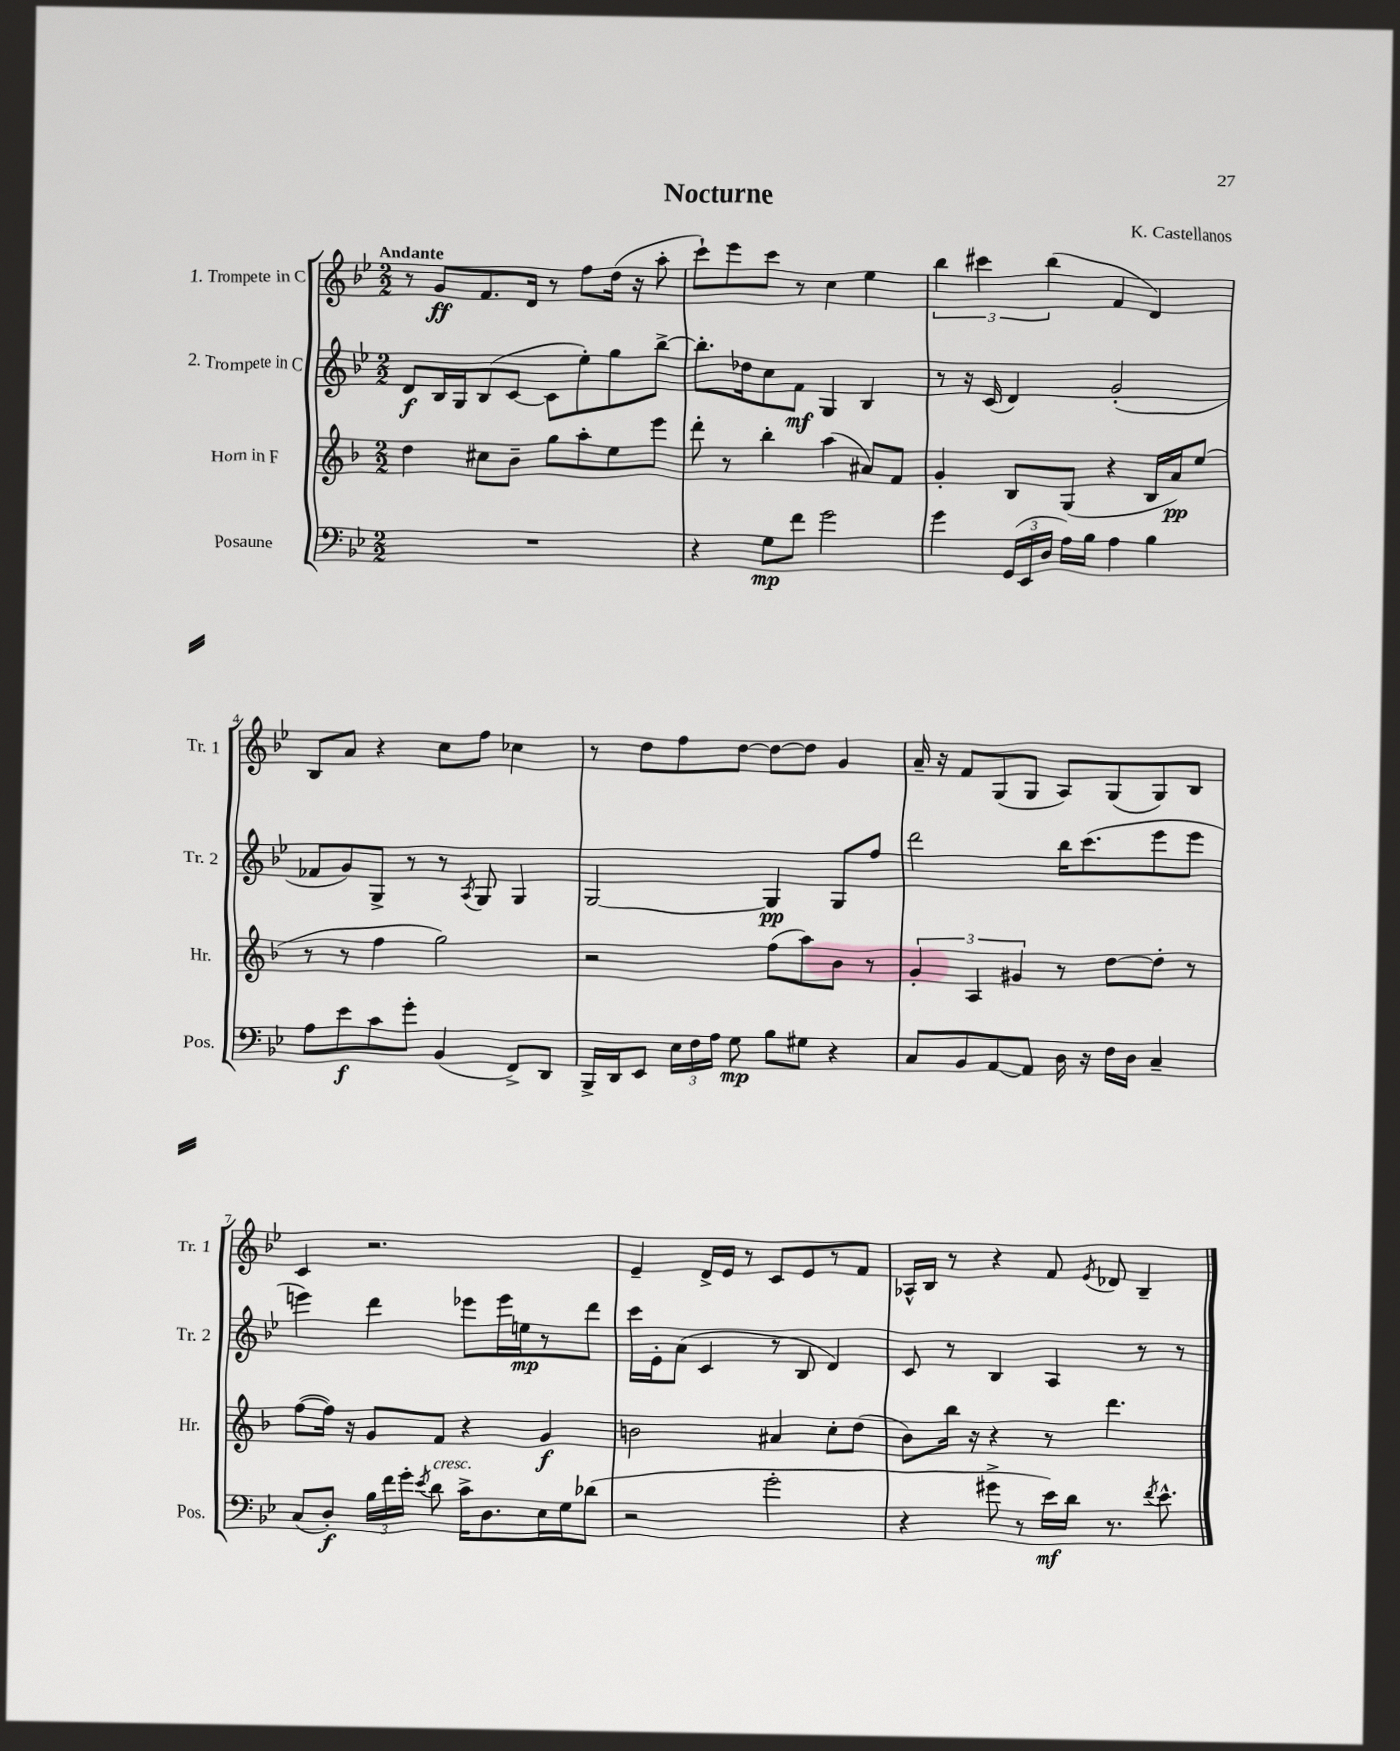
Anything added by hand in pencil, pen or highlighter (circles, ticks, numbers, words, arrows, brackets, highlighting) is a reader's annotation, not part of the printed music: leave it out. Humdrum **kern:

**kern	**kern	**kern	**kern
*staff4	*staff3	*staff2	*staff1
*clefF4	*clefG2	*clefG2	*clefG2
*k[b-e-]	*k[b-]	*k[b-e-]	*k[b-e-]
*M2/2	*M2/2	*M2/2	*M2/2
1r	4dd\	8d/L	8r
.	.	16B-/L	8g/L
.	.	16G/J	.
.	8cc#\L	(8B-/	8.f/
.	8b-~\J	[8c/J	.
.	.	.	16d/Jk
.	8gg\L	8c\]L	8r
.	8aa'\	8ee-'\)	8ff\L
.	8ee\	8gg\	(16dd\Jk
.	.	.	16r
.	8eee\J	[8bb-^\J	8aa'\
=	=	=	=
4r	8ddd'\	8.bb-'\]L	8ccc`\L)
.	8r	.	8eee-\
.	.	16dd-\k	.
8G\L	4bb-'\	8cc\	8ccc\J
8f\J	.	8f\J	8r
2g\	(4aa\	4G/	4cc\
.	8a#/L)	4B-/	4ee-\
.	8f/J	.	.
=	=	=	=
4g\	4g'/	8r	6bb-\
.	.	16r	.
.	.	.	6ccc#\
.	.	(16c/	.
(24GG/LL	8B-/L	4d/)	.
24EE-/	.	.	.
24D/JJ	.	.	(6bb-\
16A\LL)	(8G/J	.	.
16B-\JJ	.	.	.
4A\	4r	(2g'/	4f/
4B-\	16B-/LL	.	4d/)
.	16a/J)	.	.
.	(8ee/J	.	.
=	=	=	=
8A\L	8r	8f-/L	8B-/L
8e-\	8r	8g/)	8a/J
8c\	4ff\	8G^/J	4r
8g'\J	.	8r	.
(4BB-/	2gg\)	8r	8cc\L
.	.	8qA/	.
.	.	8G/	8ff\J
8FF^/L)	.	4G/	4cc-\
8DD/J	.	.	.
=	=	=	=
16BBB-^/LL	2r	[2G/	8r
16DD/J	.	.	.
8EE-/J	.	.	8dd\L
24E-\LL	.	.	8ff\
24F\	.	.	.
24A\JJ	.	.	.
8G\	.	.	[8dd\J
8B-\L	(8ff\L	4G/]	8dd\_L
8G#\J	8aa\)	.	8dd\]J
4r	8b-\J	8G/L	4g/
.	8r	8ff/J	.
=	=	=	=
8C/L	6g'/	2ddd\	16a~/
.	.	.	16r
8BB-/	.	.	8f/L
.	6A/	.	.
[8AA/	.	.	(8G/
.	6g#/	.	.
8AA/]J	.	.	8G/J
16D\	8r	16bb-\LK	8A/L)
16r	.	(8.ccc\	.
16F\LL	[8dd\L	.	(8G/
16D\JJ	.	.	.
4C~/	8dd'\]J	8eee-\	8G/)
.	8r	8eee-\J	8B-/J
=	=	=	=
(8C/L	([8ff\L	4eee\)	4c/
8D'/J)	16ff\]Jk)	.	.
.	16r	.	.
24B-\LL	8g/L	4ddd\	2.r
24f\	.	.	.
24g'\JJ	.	.	.
8qe-/	.	.	.
8d\	8f/J	.	.
16c^\LK	4r	8eee-\L	.
8.D\	.	.	.
.	.	16eee-\L	.
.	.	16ee\J	.
16E-\L	4g/	8r	.
16G\J	.	.	.
(8d-\J	.	8ddd\J	.
=	=	=	=
2r	2b\	16ccc\LL	4e-~/
.	.	16e-'\J	.
.	.	(8a\J	.
.	.	4c/	16d^/LL
.	.	.	16e-/JJ
.	.	.	8r
2g'\	4a#/	8r	8c/L
.	.	8B-/	8e-/
.	8cc'\L	4d/)	8r
.	(8dd\J	.	8f/J
=	=	=	=
4r	8b-\L)	8c/	16A-^^/LL
.	.	.	16B-/JJ
.	16bb-\Jk	8r	8r
.	16r	.	.
8g#^\	4r	4B-/	4r
8r	.	.	.
16e-\LL)	8r	4A/	8f/
16d\JJ	.	.	.
.	.	.	8qe-/
8.r	4.ddd\	.	8d-/
.	.	8r	4B-~/
8qf/	.	.	.
8.e-^^\	.	.	.
.	.	8r	.
==	==	==	==
*-	*-	*-	*-
